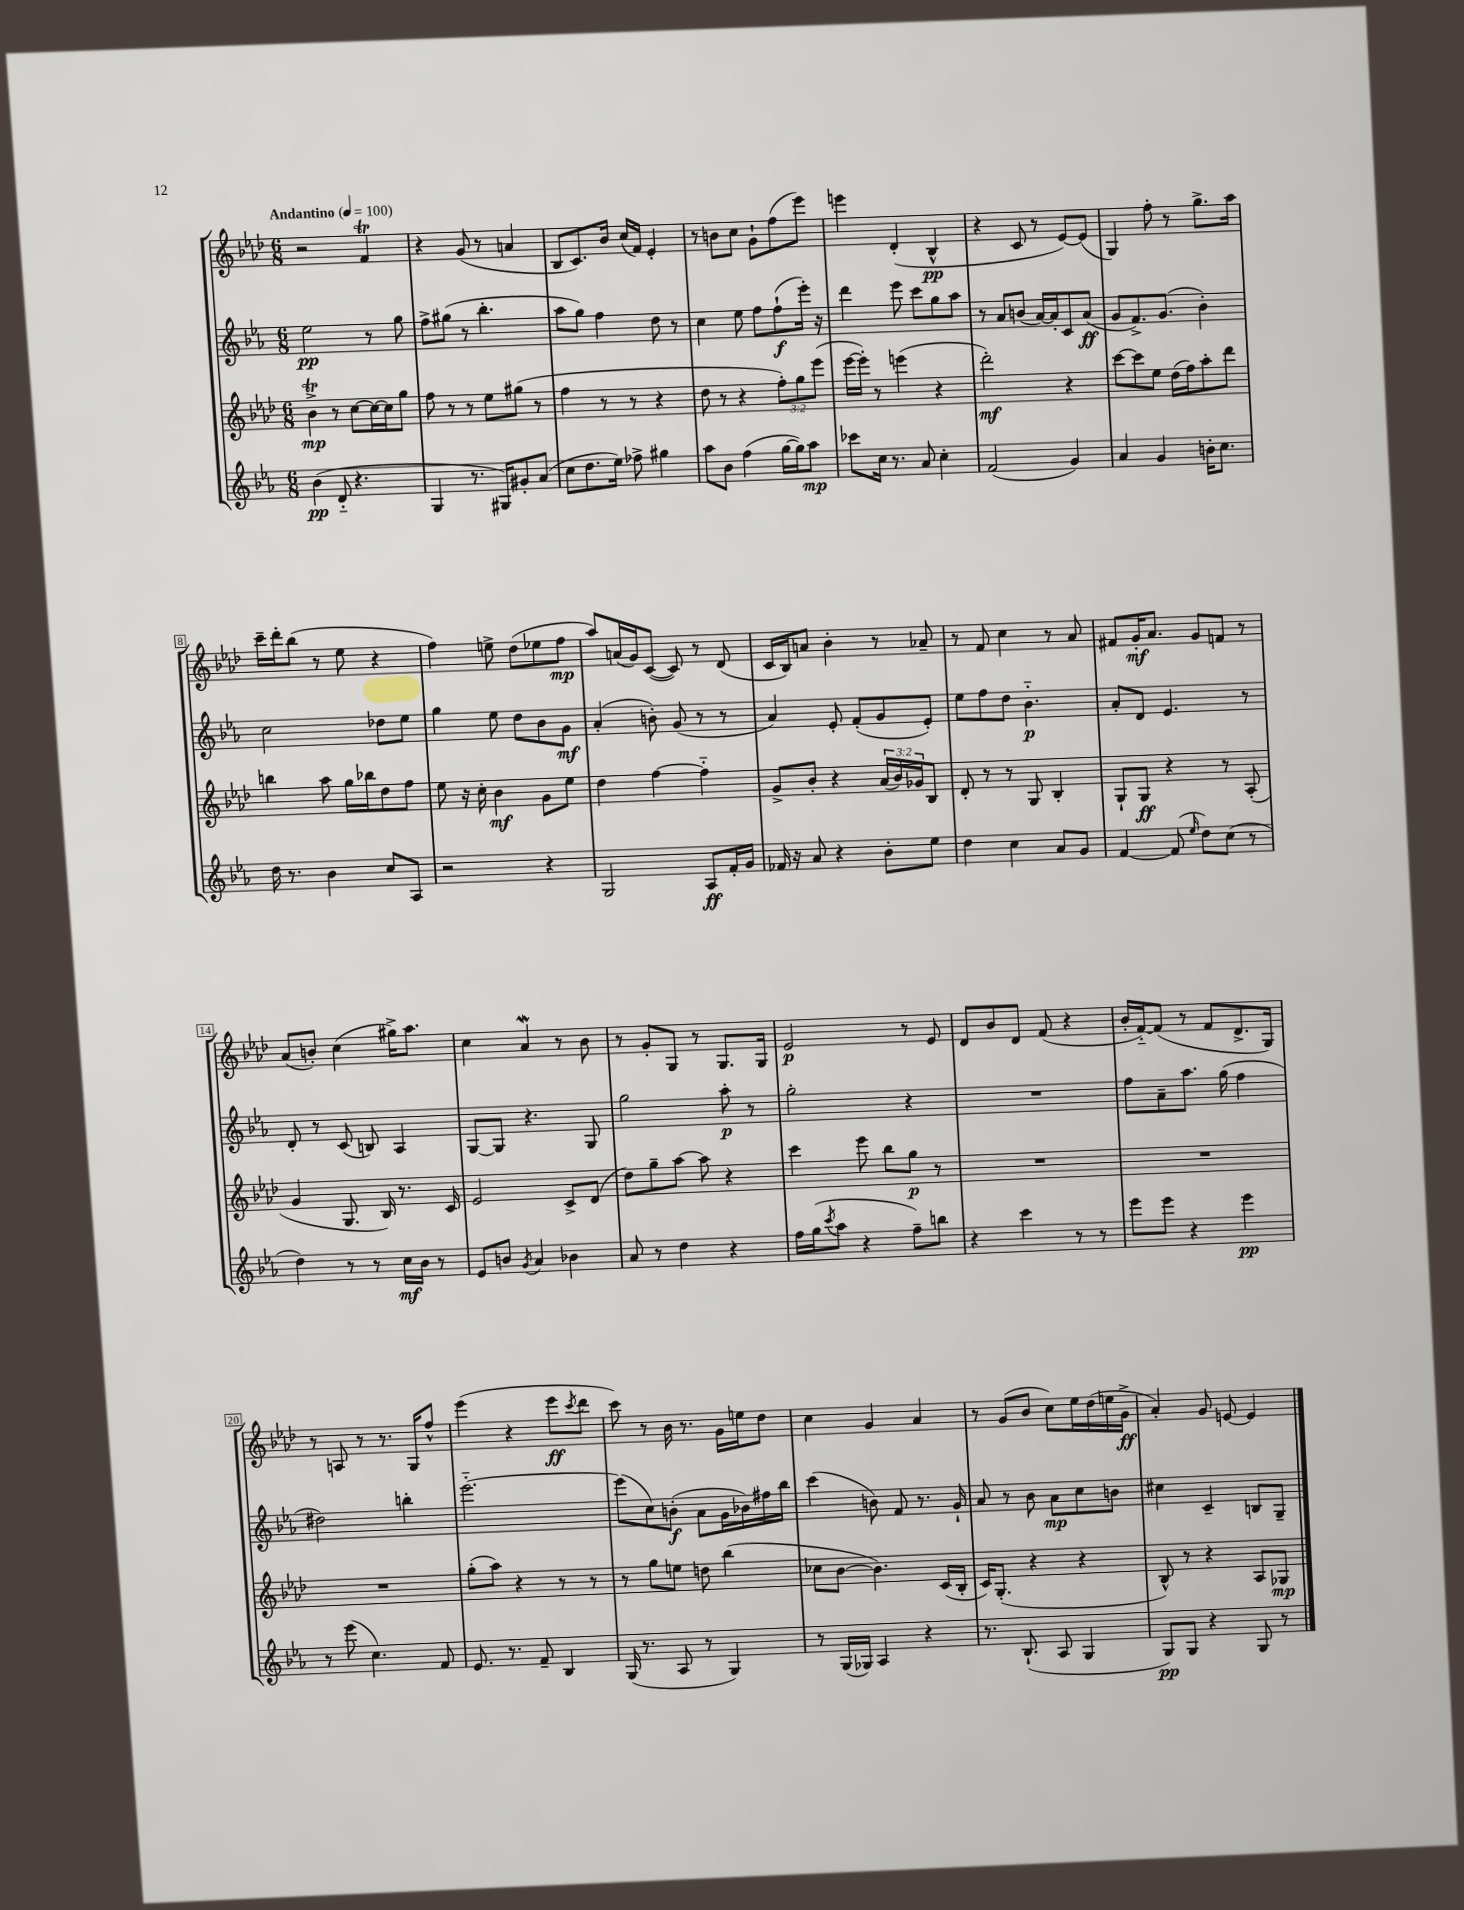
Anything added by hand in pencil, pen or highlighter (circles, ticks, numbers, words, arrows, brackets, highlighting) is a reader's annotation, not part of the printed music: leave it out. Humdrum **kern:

**kern	**kern	**kern	**kern
*staff4	*staff3	*staff2	*staff1
*clefG2	*clefG2	*clefG2	*clefG2
*k[b-e-a-]	*k[b-e-a-d-]	*k[b-e-a-]	*k[b-e-a-d-]
*M6/8	*M6/8	*M6/8	*M6/8
*MM100	*MM100	*MM100	*MM100
(4b-	4b-^	2ee-	2r
8d'~	8r	.	.
4.r	[8cc	.	.
.	16cc_	8r	4f
.	16cc]	.	.
.	8gg	8gg	.
=	=	=	=
4G	8ff	8ff^	4r
.	8r	(8gg#	.
8.r	8r	8r	(8g
.	8ee-	4.bb-'	8r
16G#)	.	.	.
8g#'	(8gg#	.	4a
(8a-	8r	.	.
=	=	=	=
8cc	4ff	8aa-	8B-
8.dd	.	8gg)	8.c)
.	8r	4ff	.
16ee-)	.	.	16b-
8ff-^	8r	.	(16cc
.	.	.	16f)
4gg#	4r	8dd	4e-'
.	.	8r	.
=	=	=	=
8aa-	8dd-	4cc	8r
8b-	8r	.	8b
(4ff	4r	8ee-	8cc
.	.	8ff	8g`
[16gg	12ff')	(8ff`	(8ff
16gg])	.	.	.
.	12gg	.	.
8aa-	.	16eee-')	8eee-)
.	(12eee-	.	.
.	.	16r	.
=	=	=	=
8ccc-	[16eee-	4ddd	4eee
.	16eee-'])	.	.
16cc	8r	.	.
8.r	.	.	.
.	(4eee	8eee-	(4d-'
8a-	.	8ccc	.
4cc'	4r	8gg	4B-^^
.	.	8aa-	.
=	=	=	=
(2f	2ddd-')	8r	4r
.	.	8a-	.
.	.	(8b	8c
.	.	[16a-)	8r
.	.	16a-']	.
4g)	4r	8c	[8e-)
.	.	(8a-	(8e-]
=	=	=	=
4a-	[8ccc	8g	4G)
.	8ccc]	8.f^)	.
4g	8ee-	.	8ff'
.	.	(8.g	.
.	(16dd-	.	8r
.	16ff)	.	.
16b'	8aa-'	4b-')	8.gg^
8.cc	.	.	.
.	8ddd-	.	.
.	.	.	16aa-
=	=	=	=
16dd	4bb	2cc	16ccc~
8.r	.	.	16ddd-'
.	.	.	(8bb-
4b-	8aa-	.	8r
.	16gg	.	8ee-
.	16bb-	.	.
8cc	8dd-	8dd-	4r
8A-	8ff	8ee-	.
=	=	=	=
2r	8ee-	4gg	4ff)
.	16r	.	.
.	16cc'	.	.
.	4b-	8ee-	8ee^
.	.	8dd	(8dd-
4r	8g	8b-	8ee-
.	8ee-	8g	8ff
=	=	=	=
2G	4dd-	(4a-'	8aa-)
.	.	.	(16a
.	.	.	16g)
.	[4ff	8b')	([8c
.	.	(8g	8c])
8A-	4ff'~]	8r	8r
16f'	.	8r	(8d-
16g	.	.	.
=	=	=	=
16f-	8g^	4a-)	16c
16r	.	.	16B-)
8a-	8b-'	.	8a
4r	4r	8e-'	4b-'
.	.	(8f'	.
8b-'	(24a-	8g	8r
.	24b-)	.	.
.	24g-	.	.
8ee-	8B-	8e-')	8a-~
=	=	=	=
4dd	8d-'	8ee-	8r
.	8r	8ff	8f
4cc	8r	8dd	4cc
.	8G	4.b-'~	.
8a-	4B-'	.	8r
8g	.	.	8a-
=	=	=	=
[4f	8G`	8a-'	8f#
.	8G	8d	16g'
.	.	.	8.a-
(8f]	4r	4.e-	.
16qqee-	.	.	.
8dd)	.	.	8g
(8cc	8r	.	8f
8r	(8A-'	8r	8r
=	=	=	=
4dd)	4g	8d'	(8a-
.	.	8r	8b')
8r	8.G	(8c	(4cc
8r	.	8B)	.
.	16B-)	.	.
16cc	8.r	4A-	16gg#^)
16b-	.	.	8.aa-
8r	.	.	.
.	16c	.	.
=	=	=	=
8e-	2e-	[8G	4cc
8b	.	8G]	.
8qg	.	.	.
4a-	.	4.r	4a-
4b-	8c^	.	8r
.	(8d-	8G	8b-
=	=	=	=
8a-	8dd-)	2gg	8r
8r	8gg~	.	8g'
4dd	[8aa-	.	8G
.	8aa-]	.	8r
4r	4r	8aa-'	8.G
.	.	8r	.
.	.	.	16G
=	=	=	=
16ff	4ccc	2gg'	2e-
(16gg	.	.	.
8qccc	.	.	.
8aa-	.	.	.
4r	8eee-	.	.
.	8bb-	.	.
8ff~)	8gg	4r	8r
8bb	8r	.	8e-
=	=	=	=
4r	2.r	2.r	8d-
.	.	.	8b-
4ccc	.	.	8d-
.	.	.	(8f
8r	.	.	4r
8r	.	.	.
=	=	=	=
8eee-	2.r	8ff	16b-'
.	.	.	[16f'~)
8eee-	.	8a-~	(8f]
4r	.	8.aa-	8r
.	.	.	8f
.	.	(16gg	.
4eee-	.	4ff	8.d-^
.	.	.	16G)
=	=	=	=
8r	2.r	2dd#)	8r
(8eee-	.	.	8A
4.cc)	.	.	8r
.	.	.	8.r
.	.	4bb'	.
.	.	.	16G
8f	.	.	8ff^^
=	=	=	=
8.e-	(8gg'	[2.eee-'~	(4eee-
.	8aa-)	.	.
8.r	.	.	.
.	4r	.	4r
8f~	.	.	.
4B-	8r	.	8eee-
.	.	.	8qccc
.	8r	.	8ddd-
=	=	=	=
(16G	8r	(8eee-]	8ccc)
8.r	.	.	.
.	8gg	8cc)	8r
8A-	8ee	(8b'	16b-
.	.	.	8.r
8r	8dd	8a-	.
4G)	(4bb-	16g	16g
.	.	16b-)	16ee
.	.	16ff#	8dd-
.	.	16bb-	.
=	=	=	=
8r	8cc-	(4ccc	4cc
(16G	[8b-	.	.
16G-)	.	.	.
4A-	4.b-])	8b)	4g
.	.	8f	.
4r	.	8.r	4a-
.	(16c	.	.
.	16B-'	16g`	.
=	=	=	=
8.r	16c)	8a-	8r
.	(8.G'	.	.
.	.	8r	(8g
(8.B-`	.	.	.
.	4r	8b-	8b-
8A-	.	8a-	8cc)
4G	4r	8cc	16ee-
.	.	.	(16dd-
.	.	8b	16ee
.	.	.	16g^
=	=	=	=
8G)	8B-^^)	4cc#	4a-')
8G	8r	.	.
4r	4r	4c~	8g
.	.	.	[8e
8G	8A-	8B	4e]
8r	8G-	8G~	.
==	==	==	==
*-	*-	*-	*-
